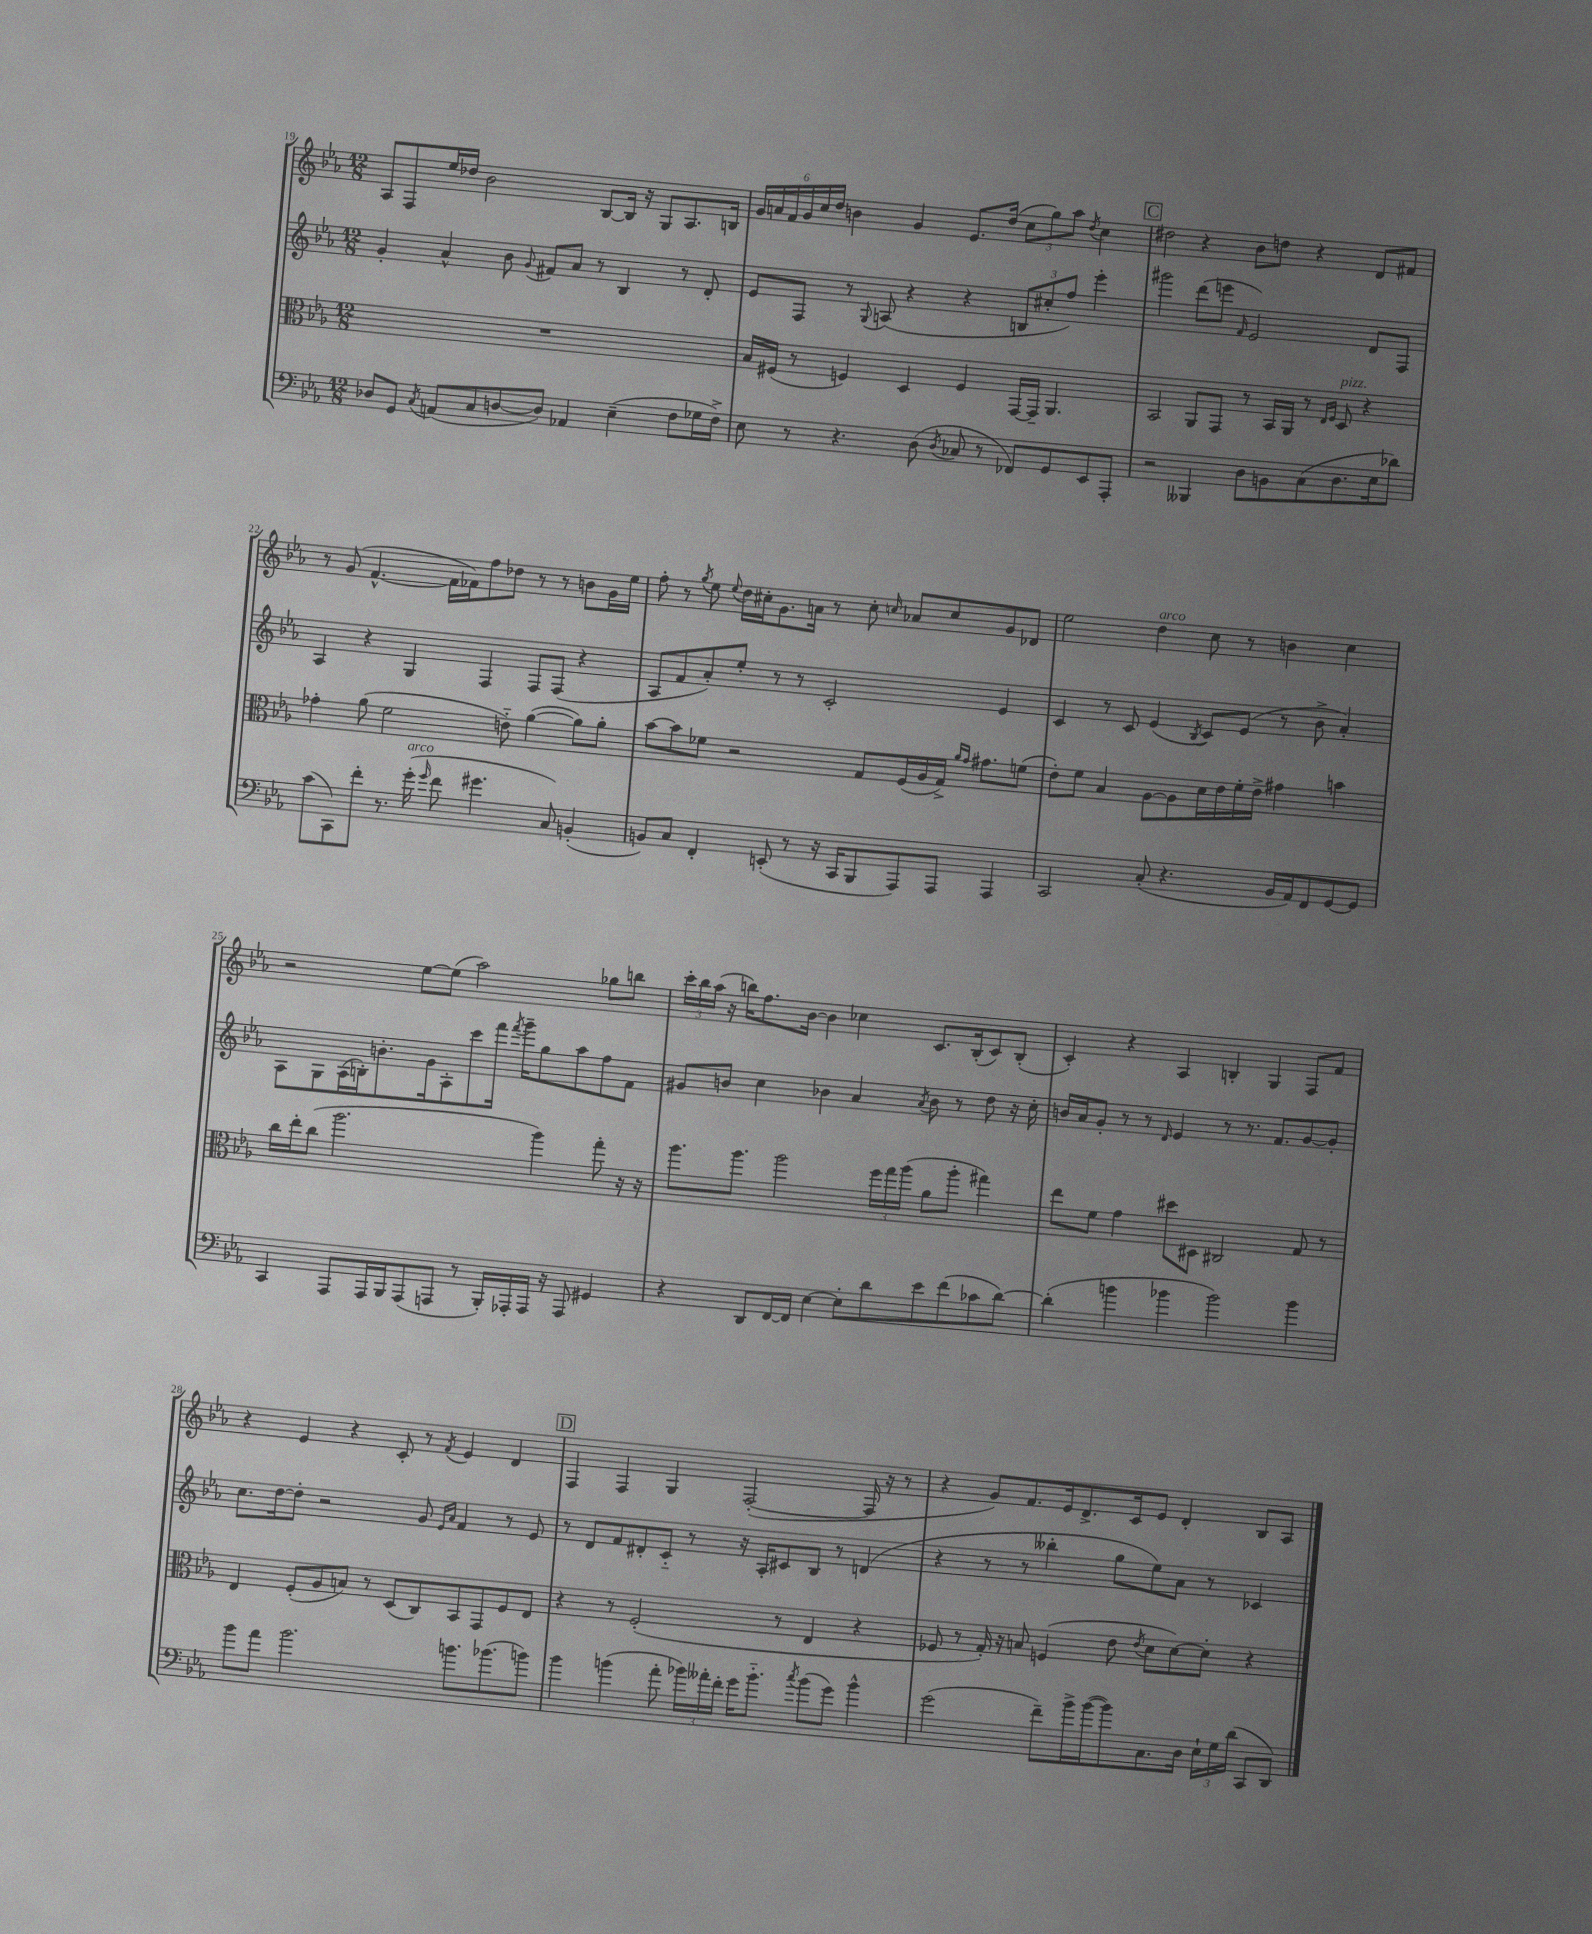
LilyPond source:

<<
\new StaffGroup <<
\new Staff = "s0" {
    \clef treble \key ees \major \numericTimeSignature \time 12/8
    \autoBeamOff aes8[ f8 ees''16 des''16] bes'2 bes8[~ bes16] r16 g8[ aes8. b16] |
    \tuplet 6/4 { g'16[ a'16 f'16 g'16 c''16 d''16] } b'4 g'4 ees'8.[ d''16]( \tuplet 3/2 { c''8[ g''8) aes''8] } \acciaccatura { d''8 } c''4 |
    \mark \markup { \box "C" } dis''2 r4 bes'8[ d''8] r4 d'8[ fis'8] |
    r8 g'8( f'4.~-^ f'16[ fes'16) f''8 des''8] r8 r8 b'8[ g'16 ees''16] |
    f''8-. r8 \acciaccatura { g''8 } ees''8 \appoggiatura { ees''8 } d''16[ cis''16-. g'8. a'16] r8 cis''8-. \grace { c''16 } aes'8[ c''8 g'8 des'8] |
    ees''2 d''4^\markup { \italic "arco" } c''8 r8 b'4 c''4 |
    r2 ees''8[~ ees''8]( aes''2) ges''8[ b''8] |
    \tuplet 3/2 { c'''16[-. bes''16 aes''16]( } r16 b''16[) f''8. bes'16]~ bes'4 ces''4 c'8.[ bes16-.( c'8) bes8]-.( |
    c'4-.) r4 aes4 b4-. g4 f8[ f'8] |
    r4 ees'4 r4 c'8-. r8 \acciaccatura { f'8 } ees'4 d'4 |
    \mark \markup { \box "D" } f4 f4 g4 f2~-.( f16 r16 r8 |
    r4 g'8[) f'8. ees'16 d'8.-> c'16 ees'8] d'4-. bes8[ aes8] \bar "|." |
}
\new Staff = "s1" {
    \clef treble \key ees \major \numericTimeSignature \time 12/8
    \autoBeamOff g'4-. aes'4-^ bes'8 \appoggiatura { g'8 } fis'8[ aes'8] r8 bes4 r8 d'8-. |
    ees'8[ f8] r8 \appoggiatura { g8 } a8( r4 r4 \tuplet 3/2 { b8[ cis''8-. f''8]) } ees'''4-. |
    \mark \markup { \box "C" } gis'''2 d'''8[( e'''8] \grace { f'16 } ees'2) d'8[ f8] |
    aes4 r4 g4 f4 f8[ f8]( r4 |
    aes8[ f'8 aes'8-.) ees''8]-. r8 r8 c'2-. ees'4 |
    c'4 r8 c'8 ees'4( \acciaccatura { bes8 } c'8[) ees'8]( r8 bes'8-> aes'4-.) |
    aes8[ g8 aes16( b16-.) b'8.-. g'16 aes8-. c'''8 f'''16] \acciaccatura { f'''8 } g'''16[-- g''8 aes''8 f''8 f'8] |
    gis'8[ b'8] c''4 bes'4 aes'4 \acciaccatura { aes'8 } bes'8 r8 d''8 r16 c''16-. |
    b'16[ aes'16 g'8]-. r8 r8 \grace { d'16 } ees'4 r8 r8. f'8.[ g'8~ g'8]-. |
    c''8.[ d''16~ d''8]-. r2 g'8 \grace { ees'16[ aes'16] } f'4 r8 ees'8 |
    \mark \markup { \box "D" } r8 d'8[ f'8 dis'8-. c'8]-_ r8 r16 aes16[-. cis'8 bes8] r8 d'4( |
    r4 r8 r8 beses''4-. g''8[ ees''8) aes'8] r8 ces'4 \bar "|." |
}
\new Staff = "s2" {
    \clef alto \key ees \major \numericTimeSignature \time 12/8
    \autoBeamOff R1. |
    bes16[ fis16]( r8 f4) d4 f4 g,16[~ g,16]-- aes,4. |
    \mark \markup { \box "C" } bes,2 aes,8[ g,8] r8 bes,16[ aes,16] r8 \grace { ees16[ f16] } d8^\markup { \italic "pizz." } r4 |
    ges'4-. aes'8( f'2 e'8-_) aes'4~( aes'8[) aes'8]-. |
    bes'8[~ bes'8 fes'8] r2 g8[ f16( aes16 g16]->) \grace { aes'16[ g'16] } gis'8.[ f'8]( |
    ees'8[-.) f'8] bes4 aes8[~ aes8 d'16 ees'16 f'16-. ees'16]-> gis'4 b'4 |
    c''16[ ees''16-. c''8]( aes''2. aes''4) g''8-. r16 r16 |
    aes''8.[ aes''8.] aes''2 \tuplet 3/2 { f''16[ g''16 aes''16]( } aes'8[ aes''8]-. gis''4) |
    ees''8[ f'8] g'4 dis''8[ dis8] cis2 g8 r8 |
    ees4 f8[-.( aes8 b8]) r8 d8[( c8) bes,8 g,8 f8 ees8] |
    \mark \markup { \box "D" } r4 r8 f2-.( r8 ees4 r4 |
    fes8 r8 g16-.) r16 b8 f4( ees'8 \acciaccatura { ees'8 } d'8[ d'8~) d'8]-. r4 \bar "|." |
}
\new Staff = "s3" {
    \clef bass \key ees \major \numericTimeSignature \time 12/8
    \autoBeamOff des8[ g,8] \acciaccatura { c8 } a,8[( c8 d8~ d8]) aes,4 ees4--( f8[ ges16 f16]->) |
    ees8 r8 r4. d8( \acciaccatura { d8 } ces8 r8 fes,8[) g,8 ees,8 aes,,8]-. |
    \mark \markup { \box "C" } r2 beses,,4 d8[ b,8 c8( d8. ees16 des'8]) |
    c'8[( c,8) f'8]-. r8. g'16-.^\markup { \italic "arco" }( \grace { g'16 } f'8 gis'4. c8) b,4-.( |
    b,8[) c8] f,4-. e,8-.( r8 r16 c,16[ bes,,8 aes,,8) aes,,8] aes,,4 |
    c,2 c8-.( r4. bes,16[ aes,16) f,8 g,8~ g,8] |
    c,4 aes,,8[ aes,,16 bes,,16 aes,,8( a,,8] r8 bes,,16[-.) aes,,16-. aes,,16] r16 aes,,8 gis,4 |
    r4 d,8[ f,16~ f,16] ees4~ ees8[-. d'8 ees'8 f'8( ces'8 d'8]~) |
    d'4-.( b'4 bes'4 bes'2) bes'4 |
    bes'8[ aes'8] bes'2. b'8.[ bes'8.( b'8]) |
    \mark \markup { \box "D" } bes'4 b'4( aes'8-. \tuplet 3/2 { bes'16[) aeses'16-. f'16]-. } g'16[ bes'8.]-_ \acciaccatura { c''8 } bes'8[( g'8]) bes'4-^ |
    g'2( f'8[--) bes'16-> bes'16~( bes'8) c8. d16] \tuplet 3/2 { ees16[-! g16 d'16]( } c,8[ d,8]) \bar "|." |
}
>>
>>
\layout { \context { \Score currentBarNumber = #19 } }
